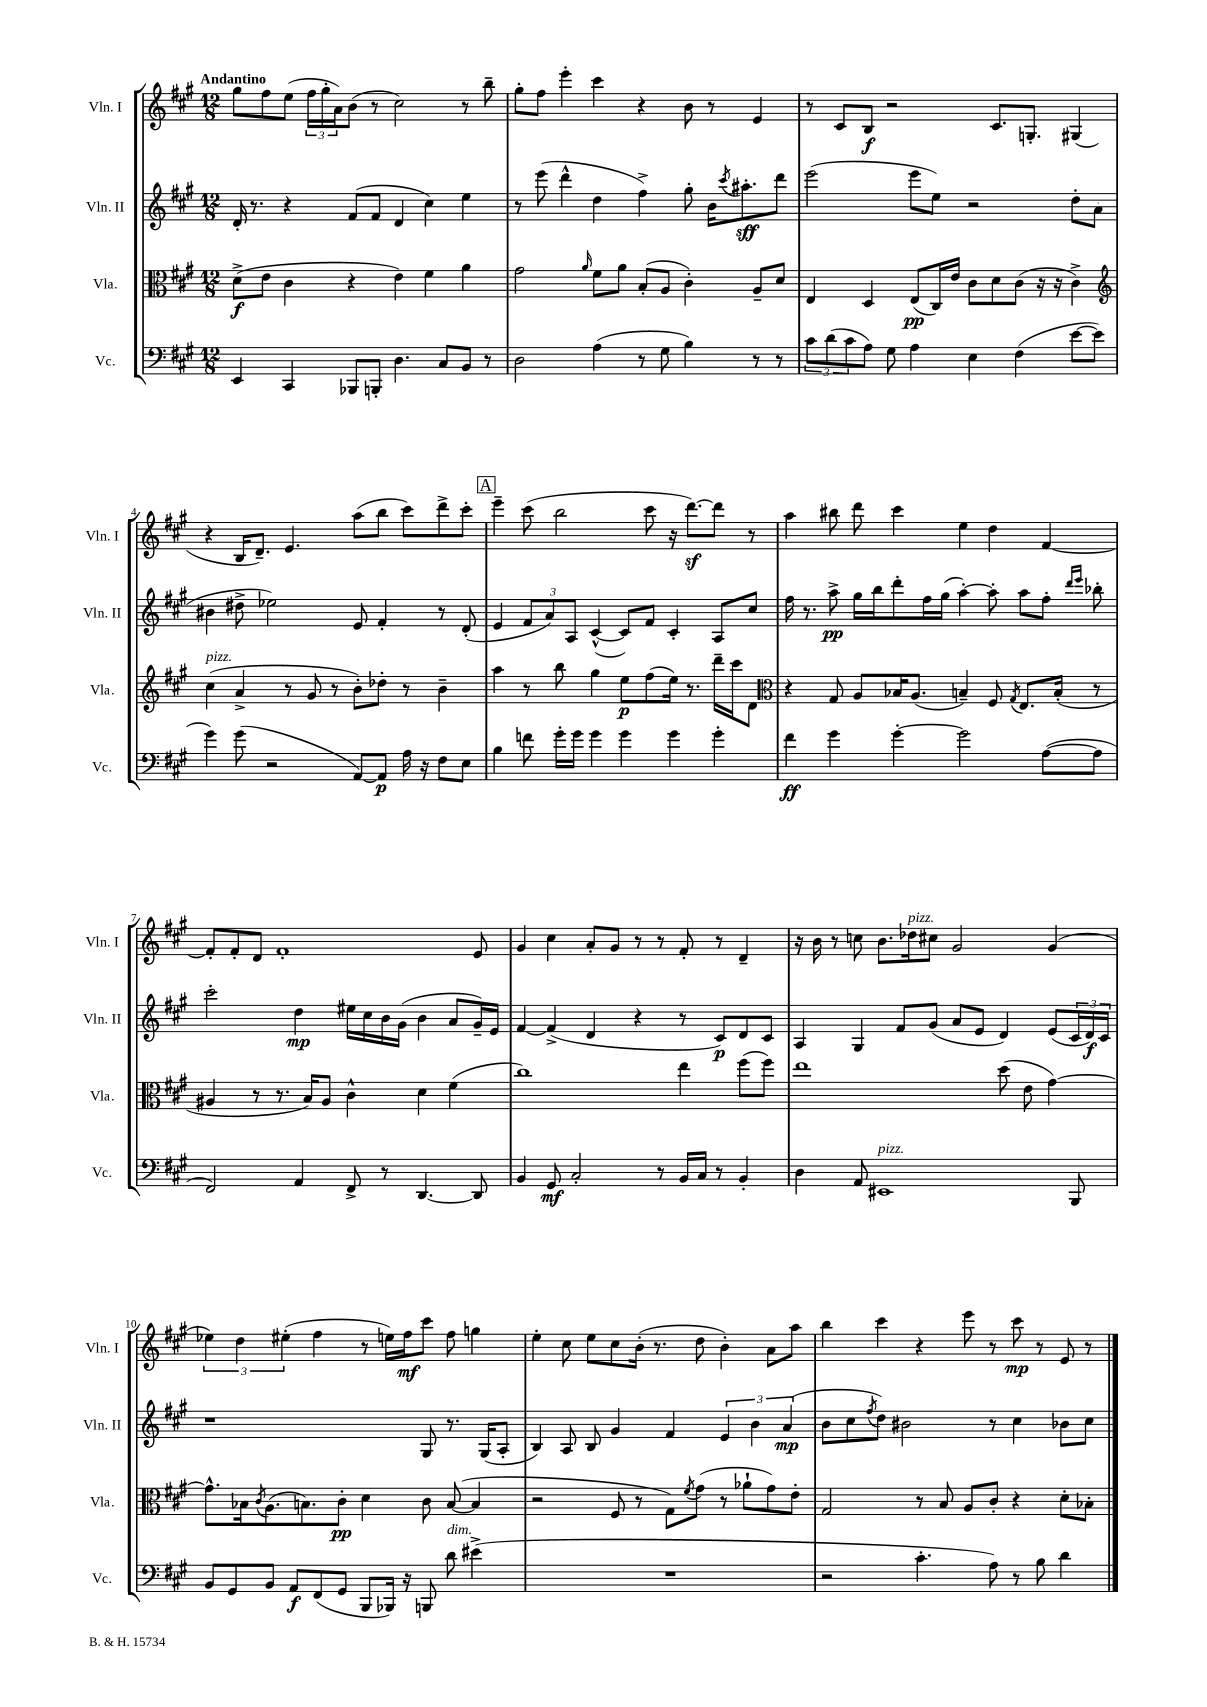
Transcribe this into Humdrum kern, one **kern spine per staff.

**kern	**kern	**kern	**kern
*staff4	*staff3	*staff2	*staff1
*clefF4	*clefC3	*clefG2	*clefG2
*k[f#c#g#]	*k[f#c#g#]	*k[f#c#g#]	*k[f#c#g#]
*M12/8	*M12/8	*M12/8	*M12/8
4EE	(8d^	16d'	8gg#
.	.	8.r	.
.	8e	.	8ff#
4CC#	4c#	4r	(8ee
.	.	.	24ff#
.	.	.	24gg#'
.	.	.	24a)
8BBB-	4r	(8f#	(8b
8BBB'	.	8f#	8r
4.D	4e)	4d	2cc#)
.	4f#	4cc#)	.
8C#	.	.	.
8BB	4a	4ee	8r
8r	.	.	8bb~
=	=	=	=
2D	2g#	8r	8gg#'
.	.	(8eee	8ff#
.	.	4ddd^^	4eee'
.	16qqa	.	.
(4A	8f#	4dd	4ccc#
.	8a	.	.
8r	(8B'	4ff#^)	4r
8G#	8A	.	.
4B)	4c#')	8gg#'	8b
.	.	16b	8r
.	.	8qccc#	.
.	.	8.aa#'	.
8r	8A~	.	4e
8r	8d	8ddd	.
=	=	=	=
12c#	4E	(2eee	8r
(12d	.	.	.
.	.	.	8c#
12c#	.	.	.
8A)	4D	.	8B
8G#	.	.	2r
4A	(8E	8eee	.
.	16C#)	8ee)	.
.	16e	.	.
4E	8c#	2r	.
.	8d	.	8.c#
(4F#	(8c#	.	.
.	.	.	8.G'
.	16r	.	.
.	16r	.	.
[8e	4c#^)	8dd'	(4G#
8e]	.	(8a	.
=	=	=	=
*	*clefG2	*	*
4g#)	(4cc#	4b#	4r
(8g#	4a^	8dd#^	16B
.	.	.	8.d~)
2r	.	2ee-)	.
.	8r	.	4.e
.	8g#	.	.
.	8r	.	.
[8AA)	8b')	8e	(8aa
8AA]	8dd-'	4f#'	8bb
16A	8r	.	8ccc#)
16r	.	.	.
8F#	4b~	8r	8ddd^
8E	.	(8d'	8ccc#'
=	=	=	=
4B	4aa	4e	4eee~
8f	8r	12f#	(8ccc#
.	.	12a)	.
16g#'	8bb	.	2bb
.	.	12A	.
16g#	.	.	.
4g#	4gg#	([4c#^^	.
4g#	8ee	8c#])	.
.	(8ff#	8f#	8ccc#
4g#	16ee)	4c#'	16r
.	8.r	.	[8.ddd)
4g#'	16ddd~	8A	8ddd]
.	16ccc#	.	.
.	8d	8cc#	8r
=	=	=	=
*	*clefC3	*	*
4f#	4r	16ff#	4aa
.	.	8.r	.
4g#	8G#	8aa^	8bb#
.	8A	16gg#	8ddd
.	.	16bb	.
[4g#'	16B-	8ddd'	4ccc#
.	(8.A	.	.
.	.	16ff#	.
.	.	(16gg#	.
2g#]	4B~)	[4aa')	4ee
.	8F#	8aa']	4dd
.	8qG#	.	.
.	8.E	8aa	.
([8A	.	8ff#'	[4f#
.	(16B'	.	.
.	.	16qqddd	.
.	.	16qqeee	.
8A]	8r	8bb-'	.
=	=	=	=
2FF#)	4A#	2ccc#'	8f#']
.	.	.	8f#'
.	8r	.	8d
.	8.r	.	1f#'
4AA	.	4dd	.
.	16B)	.	.
.	8A#	.	.
8FF#^	4c#^^	16ee#	.
.	.	16cc#	.
8r	.	16b	.
.	.	(16g#	.
[4.DD	4d	4b	.
.	(4f#	8a	.
8DD]	.	16g#~)	8e
.	.	16e	.
=	=	=	=
4BB	1cc#)	[4f#	4g#
8GG#	.	(4f#^]	4cc#
2C#'	.	.	.
.	.	4d	8a'
.	.	.	8g#
.	.	4r	8r
8r	.	.	8r
16BB	4ee	8r	8f#'
16C#	.	.	.
8r	.	8c#)	8r
4BB'	(8ff#	8d	4d~
.	8ff#)	8c#	.
=	=	=	=
4D	1ee	4A	16r
.	.	.	16b
.	.	.	8r
8AA	.	4G#	8cc
1EE#	.	.	8.b
.	.	8f#	.
.	.	.	16dd-
.	.	(8g#	8cc#
.	.	8a	2g#
.	.	8e	.
.	(8dd	4d)	.
.	8e	.	.
.	[4g#)	(8e	(4g#
8BBB	.	24c#	.
.	.	24d)	.
.	.	24c#	.
=	=	=	=
8BB	8.g#^^]	1r	6ee-)
8GG#	.	.	.
.	.	.	6dd
.	16B-	.	.
.	8qc#	.	.
8BB	(8.A	.	.
.	.	.	(6ee#'
8AA	.	.	.
.	8.B)	.	.
(8FF#	.	.	4ff#
8GG#	8c#'	.	.
8BBB	4d	.	8r
16BBB-)	.	.	16ee)
16r	.	.	16ff#
8BBB	8c#	8G#	8ccc#
8d	([8B	8.r	8ff#
(4e#^	4B]	.	4gg
.	.	(16G#	.
.	.	8A'	.
=	=	=	=
1.r	2r	4B)	4ee'
.	.	8A	8cc#
.	.	8B	8ee
.	8F#	4g#	8cc#
.	8r	.	(16b'
.	.	.	8.r
.	8G#)	4f#	.
.	8qf#	.	.
.	(8g#	.	8dd
.	8r	6e	4b')
.	8a-`	.	.
.	.	6b	.
.	8g#)	.	8a
.	.	(6a	.
.	8e'	.	8aa
=	=	=	=
2r	2G#	8b	4bb
.	.	8cc#	.
.	.	8qff#	.
.	.	8dd)	4ccc#
.	.	2b#	.
4.c#'	8r	.	4r
.	8B	.	.
.	8A	.	8eee
8A)	8c#'	8r	8r
8r	4r	4cc#	8ccc#
8B	.	.	8r
4d	8d'	8b-	8e
.	8B-'	8cc#	8r
==	==	==	==
*-	*-	*-	*-
